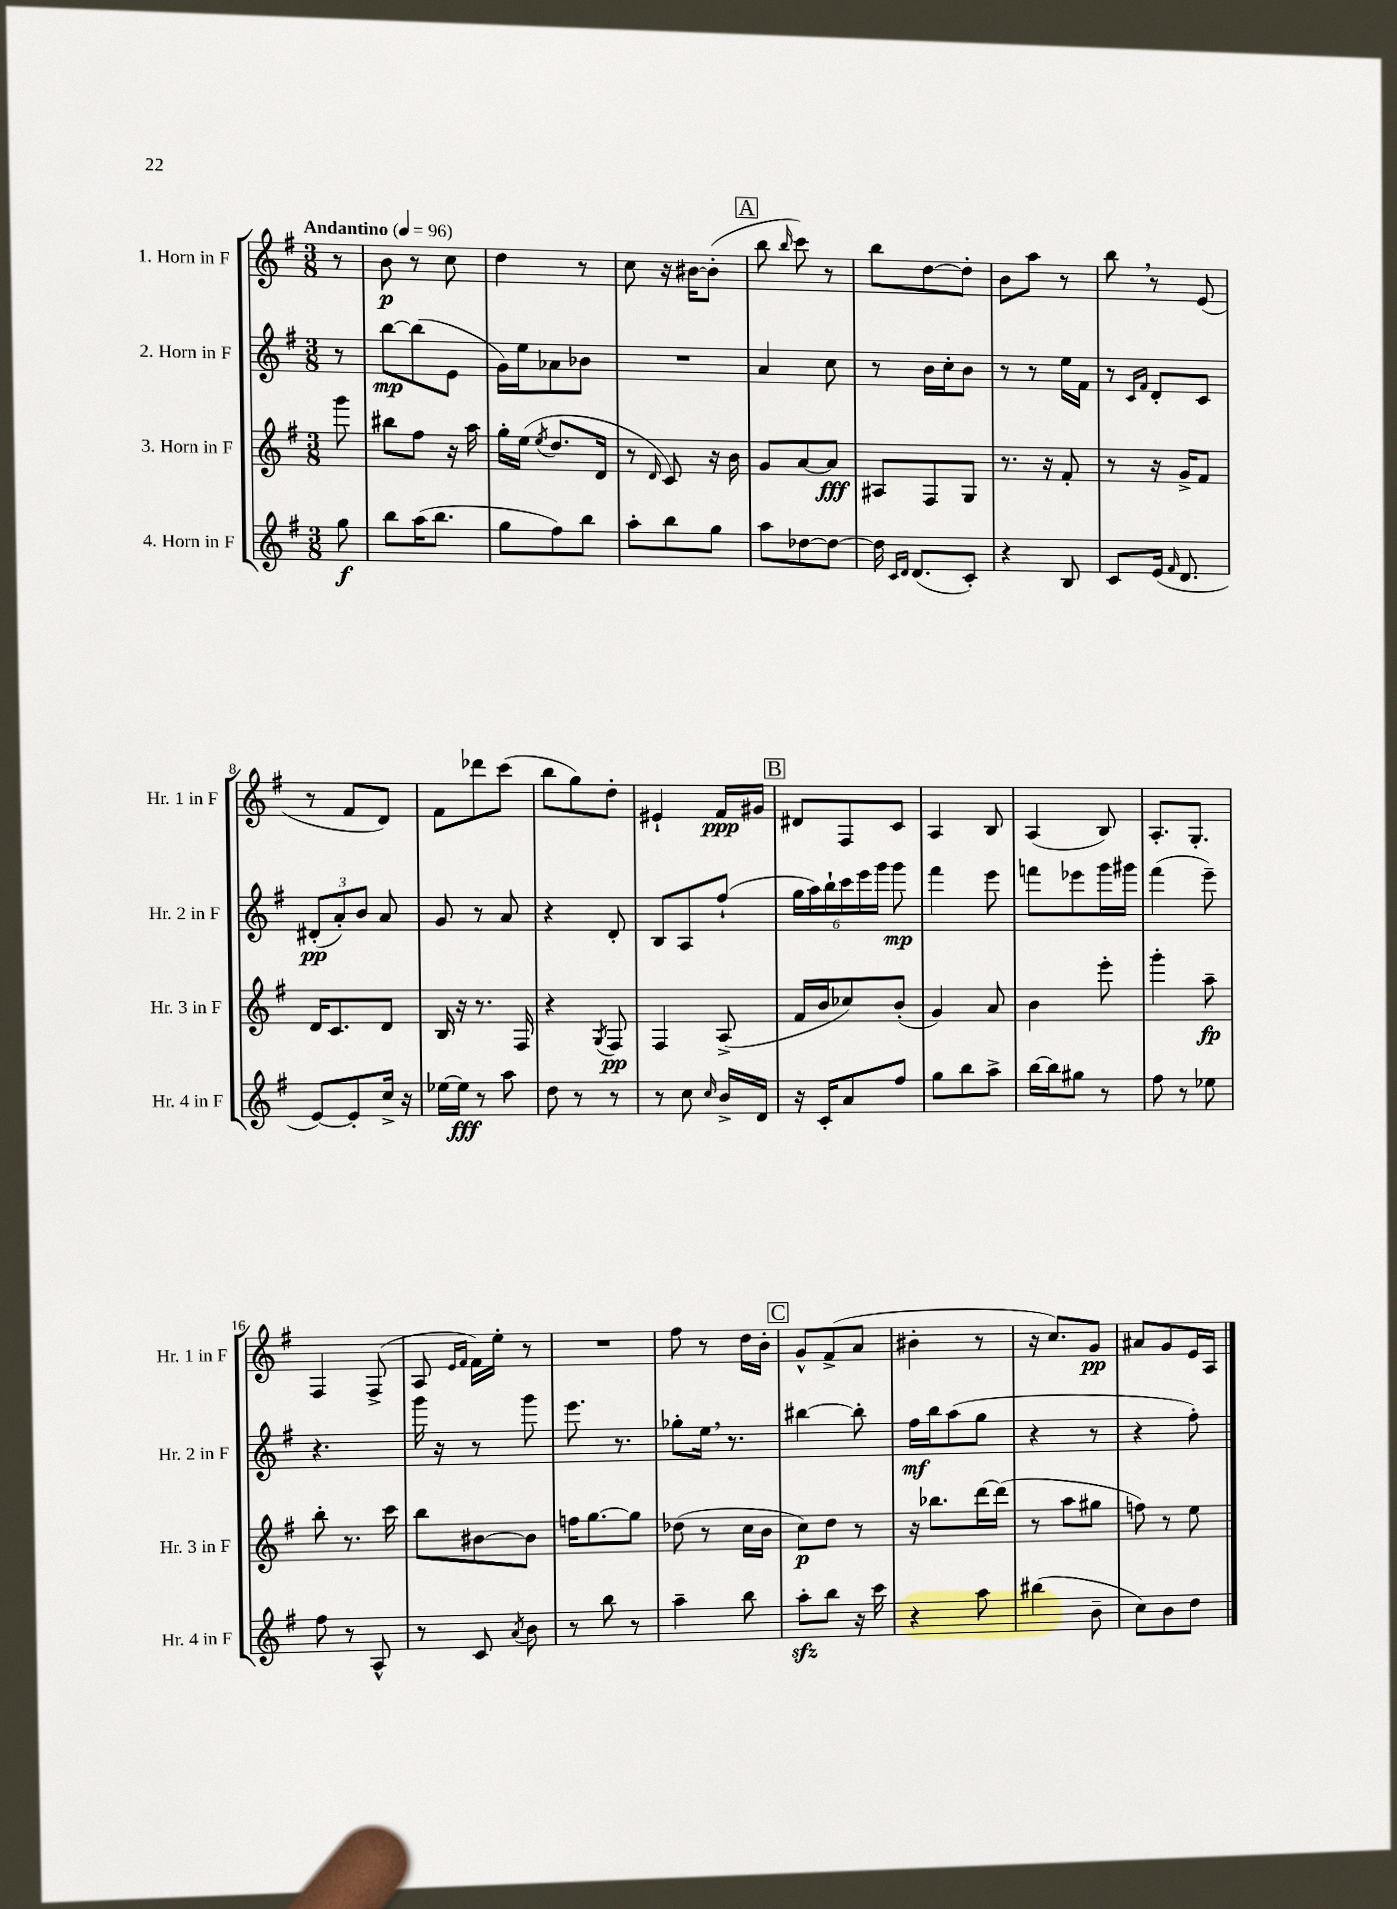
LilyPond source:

<<
\new StaffGroup <<
\new Staff = "s0" \with { instrumentName = "1. Horn in F" shortInstrumentName = "Hr. 1 in F" } {
    \clef treble \key g \major \numericTimeSignature \time 3/8 \partial 8 \tempo "Andantino" 4 = 96
    \autoBeamOff r8 |
    b'8\p r8 c''8 |
    d''4 r8 |
    c''8 r16 bis'16[~ bis'8]-.( |
    \mark \markup { \box "A" } b''8 \grace { b''16 } c'''8) r8 |
    b''8[ d''8~ d''8]-. |
    b'8[ a''8] r8 |
    b''8 \breathe r8 e'8( |
    r8 fis'8[ d'8]) |
    fis'8[ des'''8 c'''8]( |
    b''8[ g''8) d''8]-. |
    eis'4-! fis'16[\ppp gis'16] |
    \mark \markup { \box "B" } dis'8[ fis8 c'8] |
    a4 b8 |
    a4( b8) |
    a8.[-. g8.]-. |
    fis4 fis8->( |
    a8 \grace { e'16[ fis'16] } fis'16[) e''16]-. r8 |
    R4. |
    fis''8 r8 d''16[ b'16]-. |
    \mark \markup { \box "C" } g'8[-^ fis'8->( a'8] |
    bis'4-. r8 |
    r16 c''8.[) g'8]\pp |
    ais'8[ g'8 e'16 a16] \bar "|." |
}
\new Staff = "s1" \with { instrumentName = "2. Horn in F" shortInstrumentName = "Hr. 2 in F" } {
    \clef treble \key g \major \numericTimeSignature \time 3/8 \partial 8
    \autoBeamOff r8 |
    b''8[~\mp b''8( e'8] |
    g'16[) e''16 aes'8 bes'8] |
    R4. |
    \mark \markup { \box "A" } a'4 c''8 |
    r8 b'16[ c''16-. b'8] |
    r8 r8 e''16[ fis'16] |
    r8 \grace { c'16[ fis'16] } d'8[-. c'8] |
    \tuplet 3/2 { dis'8[-.\pp( a'8-.) b'8] } a'8 |
    g'8 r8 a'8 |
    r4 d'8-. |
    b8[ a8 fis''8]-!( |
    \mark \markup { \box "B" } \tuplet 6/4 { g''16[ a''16) b''16-! c'''16 e'''16 g'''16] } g'''8\mp |
    fis'''4 e'''8 |
    f'''8[ ees'''8 g'''16 gis'''16] |
    fis'''4( e'''8--) |
    r4. |
    g'''16 r16 r8 g'''8 |
    e'''8. r8. |
    ges''8[-. e''16] \breathe r8. |
    \mark \markup { \box "C" } bis''4~ bis''8-. |
    fis''16[\mf b''16 a''8( g''8] |
    r4 r8 |
    r4 fis''8-.) \bar "|." |
}
\new Staff = "s2" \with { instrumentName = "3. Horn in F" shortInstrumentName = "Hr. 3 in F" } {
    \clef treble \key g \major \numericTimeSignature \time 3/8 \partial 8
    \autoBeamOff g'''8 |
    bis''8[ fis''8] r16 a''16 |
    g''16[-. e''16]( \acciaccatura { e''8 } d''8.[ d'16] |
    r8 \grace { d'16 } c'8) r16 b'16 |
    \mark \markup { \box "A" } g'8[ a'8~ a'8]\fff |
    ais8[ fis8 g8] |
    r8. r16 fis'8-. |
    r8 r16 g'16[-> fis'8] |
    d'16[ c'8. d'8] |
    b16 r16 r8. fis16 |
    r4 \acciaccatura { g8 } fis8\pp |
    fis4 a8->( |
    \mark \markup { \box "B" } fis'16[ b'16 ces''8) b'8]-.( |
    g'4) a'8 |
    b'4 e'''8-. |
    g'''4-. a''8--\fp |
    b''8-. r8. c'''16 |
    b''8[ bis'8~ bis'8] |
    f''16[ g''8.~ g''8] |
    des''8( r8 c''16[ b'16] |
    \mark \markup { \box "C" } c''8[\p) d''8] r8 |
    r16 bes''8.[ d'''16~ d'''16]( |
    r8 a''8[ gis''8] |
    f''8) r8 e''8 \bar "|." |
}
\new Staff = "s3" \with { instrumentName = "4. Horn in F" shortInstrumentName = "Hr. 4 in F" } {
    \clef treble \key g \major \numericTimeSignature \time 3/8 \partial 8
    \autoBeamOff g''8\f |
    b''8[ a''16( b''8.] |
    g''8[ fis''8) b''8] |
    a''8[-. b''8 g''8] |
    \mark \markup { \box "A" } a''8[ des''8~ des''8]~ |
    des''16 \grace { c'16[ d'16] } d'8.[( c'8]-.) |
    r4 b8 |
    c'8[ e'16]( \grace { fis'16 } d'8. |
    e'8[~) e'8-. c''16]-> r16 |
    ees''16[~ ees''16]\fff r8 a''8 |
    d''8 r8 r8 |
    r8 c''8 \grace { c''16 } b'16[-> d'16] |
    \mark \markup { \box "B" } r16 c'16[-. a'8 fis''8] |
    g''8[ b''8 a''8]-> |
    b''16[~ b''16 gis''8] r8 |
    fis''8 r8 ees''8 |
    fis''8 r8 a8-^ |
    r8 c'8 \acciaccatura { a'8 } b'8 |
    r8 b''8 r8 |
    a''4-- b''8 |
    \mark \markup { \box "C" } a''8[-.\sfz b''8] r16 c'''16 |
    r4 a''8 |
    bis''4( b'8-- |
    c''8[) b'8 d''8] \bar "|." |
}
>>
>>
